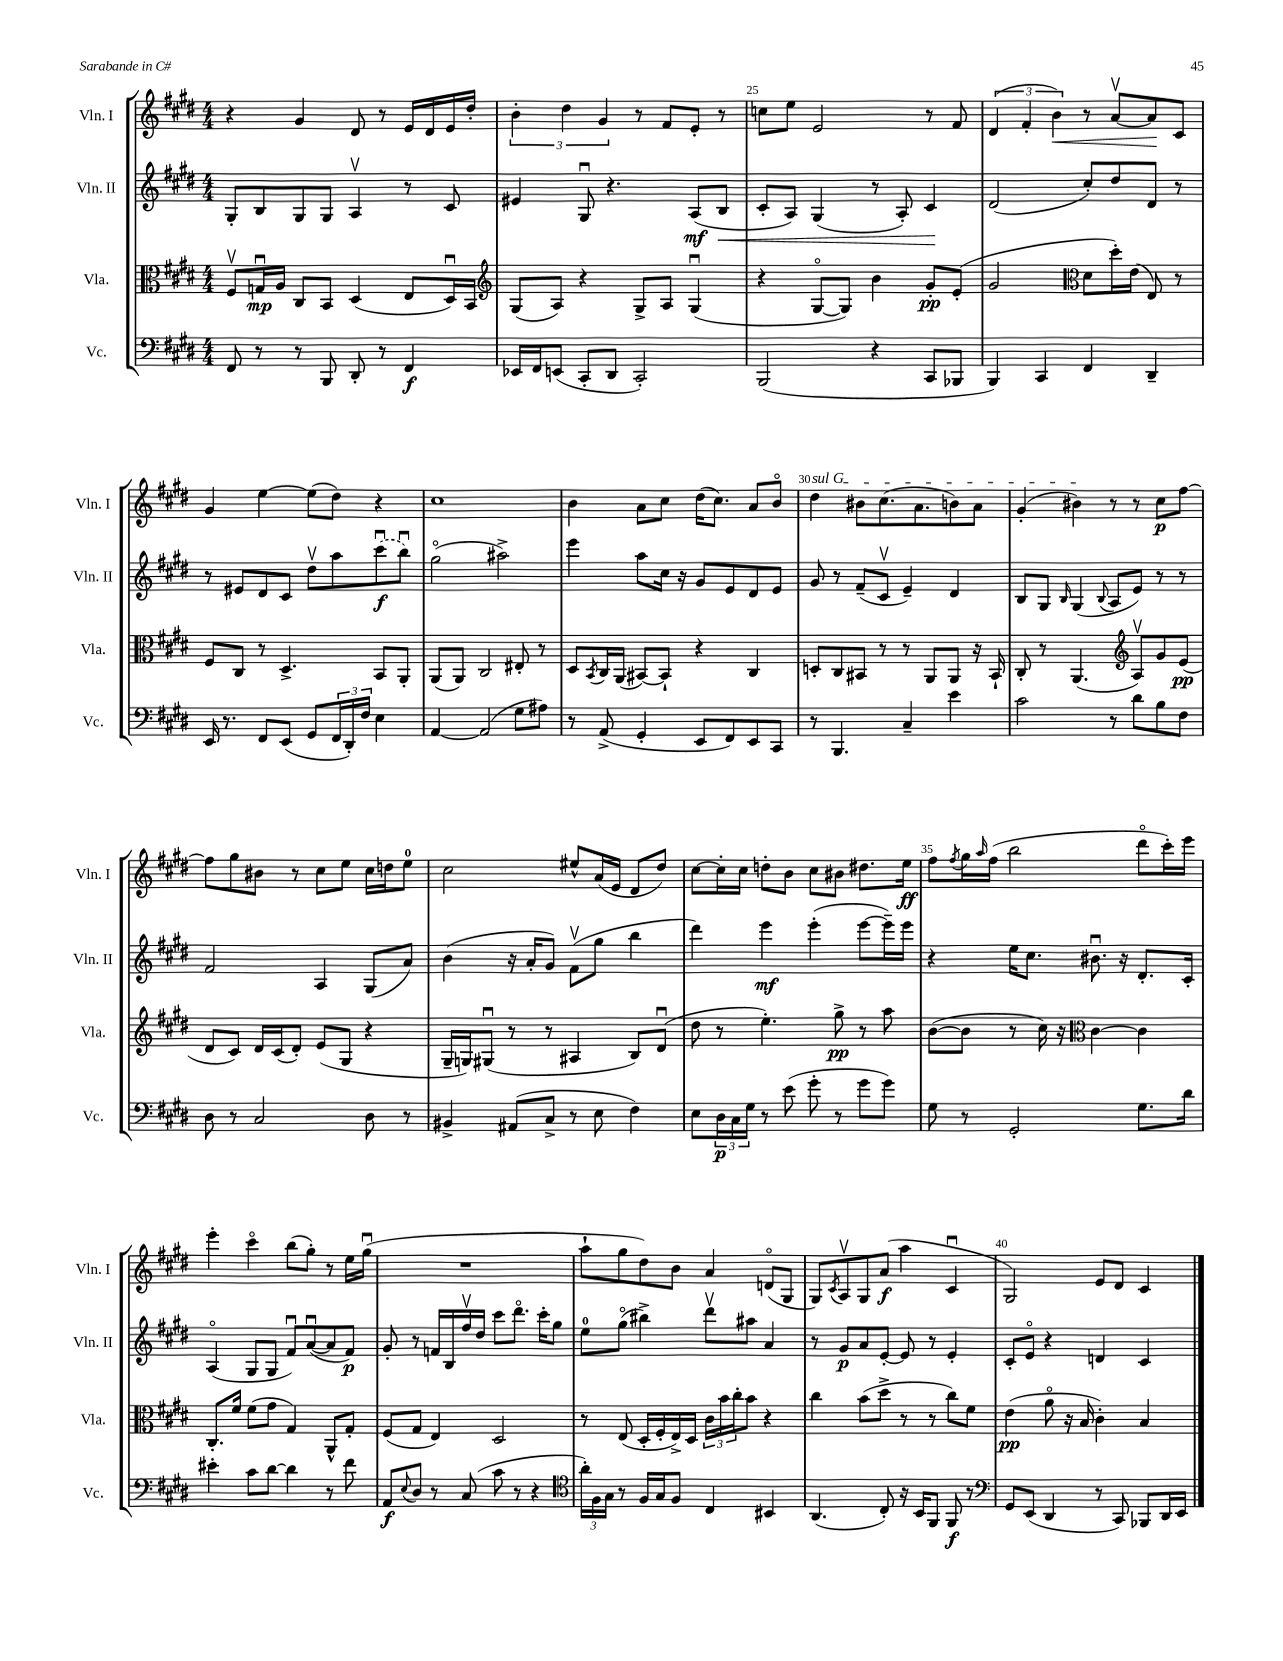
<<
\new StaffGroup <<
\new Staff = "s0" \with { instrumentName = "Vln. I" shortInstrumentName = "Vln. I" } {
    \clef treble \key e \major \numericTimeSignature \time 4/4
    r4 gis'4 dis'8 r8 e'16 dis'16 e'16 dis''16-. |
    \tuplet 3/2 { b'4-. dis''4 gis'4 } r8 fis'8 e'8-. r8 |
    c''8 e''8 e'2 r8 fis'8 |
    \tuplet 3/2 { dis'4( fis'4-. b'4\<) } r8 a'8~\upbow a'8\! cis'8 |
    gis'4 e''4~ e''8( dis''8) r4 |
    cis''1 |
    b'4 a'8 cis''8 dis''16( cis''8.) a'8 b'8\flageolet |
    \once \override TextSpanner.bound-details.left.text = \markup { \italic "sul G" } dis''4\startTextSpan bis'8 cis''8.( a'8. b'8) a'8 |
    gis'4-.( bis'4\stopTextSpan) r8 r8 cis''8\p fis''8~ |
    fis''8 gis''8 bis'8 r8 cis''8 e''8 cis''16 d''16 e''8-0 |
    cis''2 eis''8-^ a'16( e'16 dis'8 dis''8) |
    cis''8~ cis''16-. cis''16 d''8-. b'8 cis''8 bis'8 dis''8. e''16\ff |
    fis''8 \acciaccatura { fis''8 } gis''16 \grace { a''16 } fis''16( b''2 dis'''8\flageolet cis'''16-.) e'''16 |
    e'''4-. cis'''4\flageolet b''8( gis''8-.) r8 e''16 gis''16\downbow( |
    R1 |
    a''8-! gis''8 dis''8) b'8 a'4 d'8\flageolet( gis8 |
    gis8) \acciaccatura { cis'8 } a8\upbow gis8 a'8\f( a''4 cis'4\downbow |
    gis2) e'8 dis'8 cis'4 \bar "|." |
}
\new Staff = "s1" \with { instrumentName = "Vln. II" shortInstrumentName = "Vln. II" } {
    \clef treble \key e \major \numericTimeSignature \time 4/4
    gis8-. b8 gis8 gis8 a4\upbow r8 cis'8 |
    eis'4 gis8\downbow r4. a8\mf( b8\< |
    cis'8-. a8) gis4( r8 a8-.) cis'4\! |
    dis'2( cis''8-.) dis''8 dis'8 r8 |
    r8 eis'8 dis'8 cis'8 dis''8\upbow a''8 \once \slurDashed cis'''8\downbow\f( b''8\downbow) |
    gis''2\flageolet( ais''2->) |
    e'''4 a''8 cis''16 r16 gis'8 e'8 dis'8 e'8 |
    gis'8 r8 fis'8--( cis'8\upbow e'4--) dis'4 |
    b8 gis8 \grace { b16 } gis4( \appoggiatura { b8 } a8 e'8) r8 r8 |
    fis'2 a4 gis8( a'8) |
    b'4( r16 a'16-. gis'8) fis'8\upbow( gis''8 b''4 |
    dis'''4) e'''4\mf e'''4-.( e'''8~ e'''16--) e'''16 |
    r4 e''16 cis''8. bis'8.\downbow r16 dis'8.-. cis'16-. |
    a4\flageolet( gis8 gis8 fis'8\downbow) a'8~\downbow( a'8 fis'8\p) |
    gis'8-. r8 f'16 b16 fis''16\upbow dis''16 cis'''8 dis'''8.\flageolet cis'''16-. gis''8 |
    e''8-0 gis''8\flageolet( bis''4->) dis'''8\upbow ais''8 a'4 |
    r8 gis'8\p a'8 e'8~-. e'8 r8 e'4-. |
    cis'8-. e'8\flageolet r4 d'4 cis'4 \bar "|." |
}
\new Staff = "s2" \with { instrumentName = "Vla." shortInstrumentName = "Vla." } {
    \clef alto \key e \major \numericTimeSignature \time 4/4
    fis8\upbow g16\downbow\mp a16 cis8 b,8 dis4( e8 dis16\downbow) b,16 |
    \clef treble gis8( a8) r4 gis8-> a8 gis4\downbow( |
    r4 gis8~\flageolet gis8) b'4 gis'8-.\pp e'8-.( |
    gis'2 \clef alto dis'8 dis''16-.) e'16( e8) r8 |
    fis8 cis8 r8 dis4.-> b,8 a,8-. |
    a,8( a,8) cis2 eis8-. r8 |
    dis8 \acciaccatura { b,8 } cis16 a,16( bis,8~) bis,8-! r4 cis4 |
    d8-. cis8 bis,8 r8 r8 a,8 a,8 r16 bis,16-! |
    cis8-. r8 a,4.( \clef treble a8\upbow) gis'8 e'8\pp( |
    dis'8 cis'8) dis'16 cis'16( dis'8-.) e'8( gis8 r4 |
    gis16-- g16) gis8\downbow( r8 r8 ais4 b8) dis'8\downbow( |
    dis''8 r8 e''4.-.) gis''8->\pp r8 a''8 |
    b'8~( b'8 r8 cis''16) r16 \clef alto cis'4~ cis'4 |
    cis8.-. fis'16 fis'8( gis'8 gis4) a,8-^ gis8-. |
    fis8( gis8 e4) dis2 |
    r8 e8( dis16-. fis16-. e16->) dis16 \tuplet 3/2 { cis'16 b'16 cis''16-. } b'8 r4 |
    cis''4 b'8( dis''8-> r8 r8 cis''8) fis'8 |
    e'4\pp( a'8\flageolet r16 b16 cis'4-.) b4 \bar "|." |
}
\new Staff = "s3" \with { instrumentName = "Vc." shortInstrumentName = "Vc." } {
    \clef bass \key e \major \numericTimeSignature \time 4/4
    fis,8 r8 r8 b,,8 dis,8-. r8 fis,4\f |
    ees,16 fis,16 e,8( cis,8-. dis,8 cis,2-.) |
    b,,2( r4 cis,8 bes,,8 |
    b,,4) cis,4 fis,4 dis,4-- |
    e,16 r8. fis,8 e,8( gis,8 \tuplet 3/2 { fis,16 dis,16-.) fis16 } e4 |
    a,4~ a,2( gis8 ais8) |
    r8 a,8->( gis,4-. e,8 fis,8) e,8 cis,8 |
    r8 b,,4. cis4-- e'4 |
    cis'2 r8 dis'8 b8 fis8 |
    dis8 r8 cis2 dis8 r8 |
    bis,4-> ais,8( cis8-> r8 e8 fis4) |
    e8 \tuplet 3/2 { dis16\p cis16 gis16 } r8 e'8( gis'8-. r8 gis'8 gis'8) |
    gis8 r8 gis,2-. gis8. dis'16 |
    eis'4-. cis'8 dis'8~ dis'4 r8 fis'8 |
    a,8\f \appoggiatura { e8 } dis8 r8 cis8( cis'8 r8 r4 |
    \clef tenor \tuplet 3/2 { a'16-.) fis16 gis16 } r8 fis16 gis16 fis8 cis4 bis,4 |
    a,4.( cis8-.) r16 b,16 fis,8 fis,8\f r8 |
    \clef bass gis,8 e,8( dis,4 r8 cis,8) bes,,8 dis,16 e,16 \bar "|." |
}
>>
>>
\layout { \context { \Score currentBarNumber = #23 \override BarNumber.break-visibility = ##(#f #t #t) barNumberVisibility = #(every-nth-bar-number-visible 5) } }
